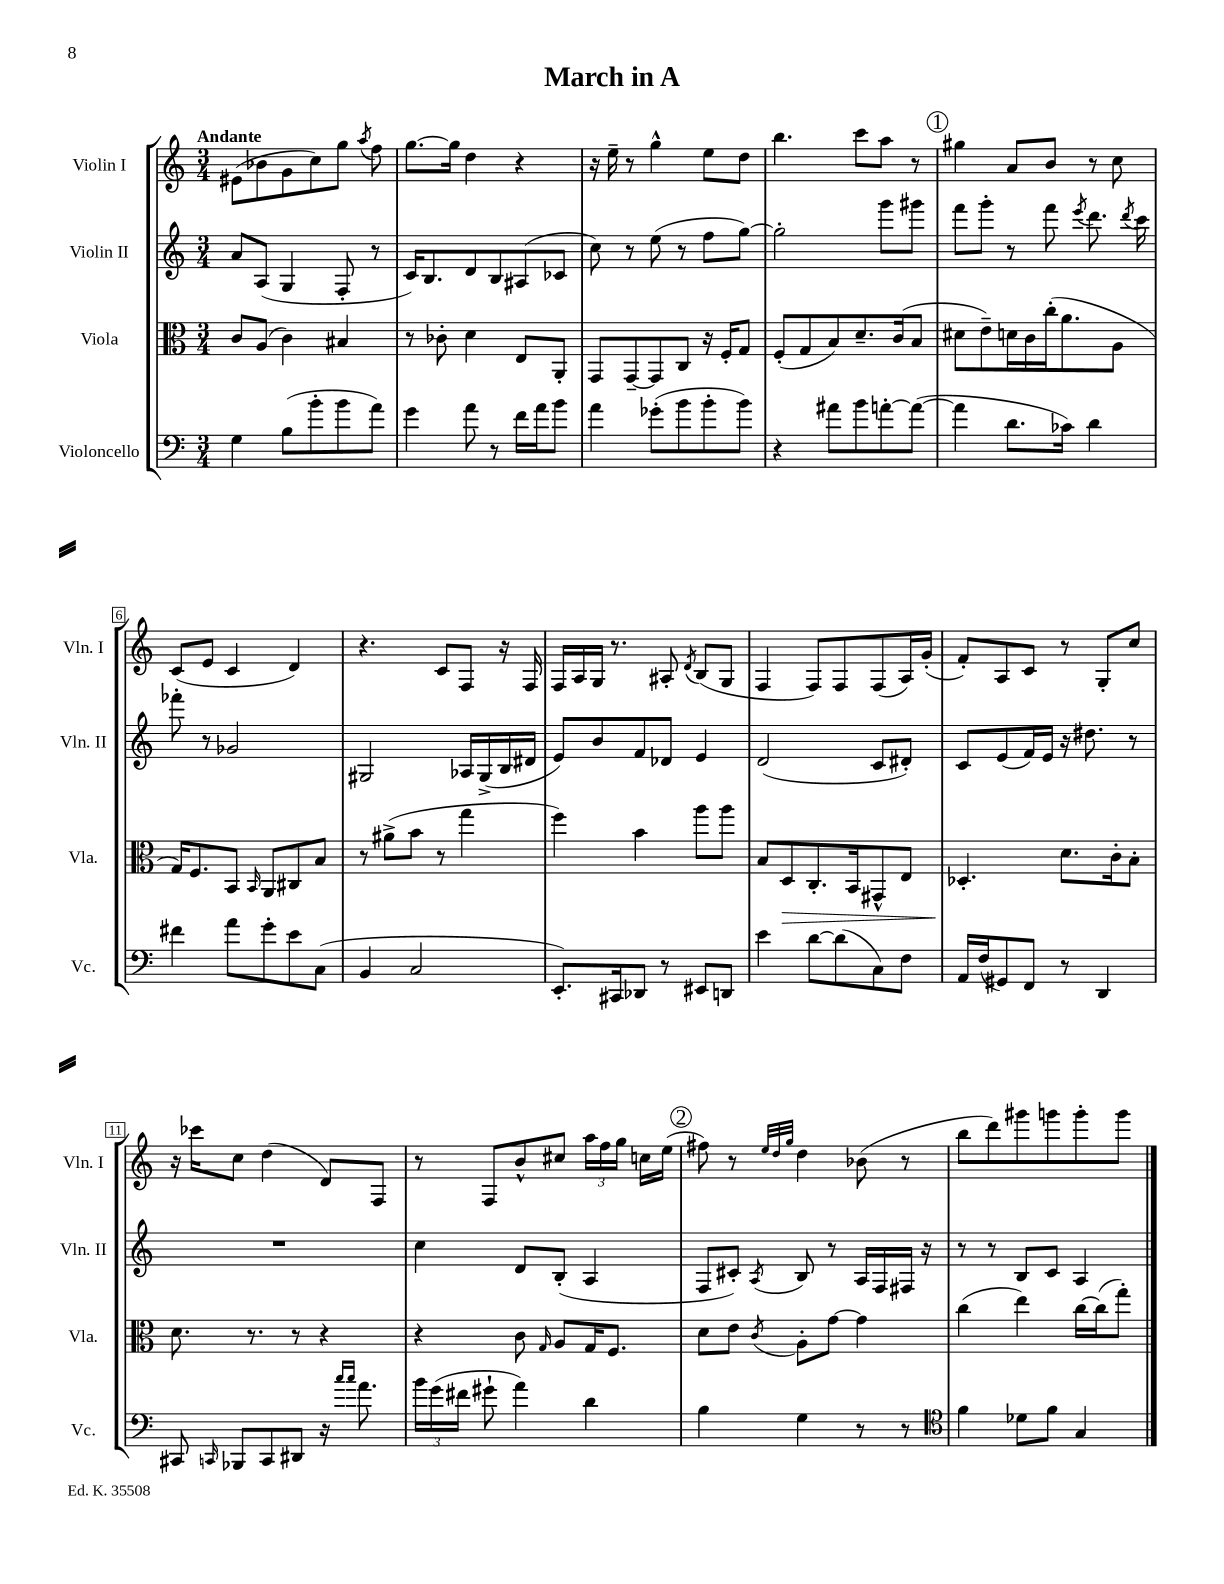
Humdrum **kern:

**kern	**kern	**dynam	**kern	**kern
*part4	*part3	*part3	*part2	*part1
*staff4	*staff3	*staff3	*staff2	*staff1
*I"Violoncello	*I"Viola	*	*I"Violin II	*I"Violin I
*I'Vc.	*I'Vla.	*	*I'Vln. II	*I'Vln. I
*clefF4	*clefC3	*	*clefG2	*clefG2
*k[]	*k[]	*	*k[]	*k[]
*M3/4	*M3/4	*	*M3/4	*M3/4
=1	=1	=1	=1	=1
!	!	!	!	!LO:TX:a:B:t=Andante
4G\	8c/L	.	8a/L	(8e#X\L
.	(8A/J	.	(8A/J	8b-X\
(8B\L	4c\)	.	4G/	8g\
8b'\	.	.	.	8cc\)
8b\	4B#X/	.	8F'/	8gg\J
.	.	.	.	8qaa/
8a\J)	.	.	8r	8ff\
=2	=2	=2	=2	=2
4g\	8r	.	16c/KL)	[8.gg\L
.	.	.	8.B/	.
.	8c-X'\	.	.	.
.	.	.	.	16gg\Jk]
8a\	4d\	.	8d/	4dd\
8r	.	.	8B/	.
16f\LL	8E/L	.	(8A#X/	4r
16a\J	.	.	.	.
8b\J	8AA'/J	.	8c-X/J	.
=3	=3	=3	=3	=3
4a\	8GG/L	.	8cc\)	16r
.	.	.	.	16ee~\
.	[8GG~/	.	8r	8r
(8g-X'\L	8GG/]	.	(8ee\	4gg^^\
8b\	8C/J	.	8r	.
8b'\	16r	.	8ff\L	8ee\L
.	16F'/KL	.	.	.
8b\J)	8G/J	.	[8gg\J)	8dd\J
=4	=4	=4	=4	=4
4r	(8F'/L	.	2gg'\]	4.bb\
.	8G/	.	.	.
8a#X\L	8B/)	.	.	.
8b\	8.d~/	.	.	8ccc\L
[8an'\	.	.	8ggg\L	8aa\J
.	(16c/k	.	.	.
(8a\J_	8B/J	.	8ggg#X\J	8r
!!LO:REH:place=s1:t=1
=5	=5	=5	=5	=5
4a\]	8d#X\L	.	8fff\L	4gg#X\
.	8e~\)	.	8ggg'\J	.
8.d\L	16dn\L	.	8r	8a/L
.	16c\	.	.	.
.	(16cc'\J	.	8fff\	8b/J
16c-X\Jk)	8.a\	.	.	.
.	.	.	8qeee/	.
4d\	.	.	8.ddd\	8r
.	8A\J	.	.	8cc\
.	.	.	8qddd/	.
.	.	.	16ccc\	.
!!LO:LB:g=z
=6	=6	=6	=6	=6
4f#X\	16G/KL)	.	8fff-X'\	(8c/L
.	8.F/	.	.	.
.	.	.	8r	8e/J
8a\L	8BB/J	.	2g-X/	4c/
.	16qqBB/	.	.	.
8g'\	8AA/L	.	.	.
8e\	8C#X/	.	.	4d/)
(8C\J	8B/J	.	.	.
=7	=7	=7	=7	=7
4BB/	8r	.	2G#X/	4.r
.	(8a#X^\L	.	.	.
2C/	8b\J	.	.	.
.	8r	.	.	8c/L
.	4gg\	.	16A-X/LL	8F/J
.	.	.	(16G#^/	.
.	.	.	16B/	16r
.	.	.	16d#X/JJ	16F/
=8	=8	=8	=8	=8
8.EE'/L)	4ff\)	.	8e/L)	16F/LL
.	.	.	.	16A/
.	.	.	8b/	16G/JJ
16CC#X/k	.	.	.	8.r
8DD-X/J	4b\	.	8f/	.
8r	.	.	8d-X/J	8A#X'/
.	.	.	.	8qd/
8EE#X/L	8aa\L	.	4e/	(8B/L
8DDn/J	8aa\J	.	.	8G/J
=9	=9	=9	=9	=9
4e\	8B/L	.	(2d/	4F/
!	!	!LO:HP:b	!	!
.	8D/	>	.	.
[8d\L	8.C'/	.	.	8F/L)
(8d\]	.	.	.	8F/
.	16BB/k	.	.	.
8C\)	8GG#X^^/	.	8c/L	(8F/
8F\J	8E/J	.	8d#X'/J)	16A/L)
.	.	.	.	(16g'/JJ
=10	=10	=10	=10	=10
16AA/LL	4.D-X'/	.	8c/L	8f'/L)
(16F/J	.	.	.	.
8GG#X/)	.	.	(8e/	8A/
8FF/J	.	.	16f/L)	8c/J
.	.	.	16e/JJ	.
8r	8.d\L	]	16r	8r
.	.	.	8.dd#X\	.
4DD/	.	.	.	8G'/L
.	16c'\k	.	.	.
.	8B'\J	.	8r	8cc/J
!!LO:LB:g=z
=11	=11	=11	=11	=11
8CC#X/	8.d\	.	2.r	16r
.	.	.	.	16ccc-X\KL
16qqCCn/	.	.	.	.
8BBB-X/L	.	.	.	8cc\J
.	8.r	.	.	.
8CC/	.	.	.	(4dd\
8DD#X/J	8r	.	.	.
16r	4r	.	.	8d/L)
16qqcc/LL	.	.	.	.
16qqcc/JJ	.	.	.	.
8.a\	.	.	.	.
.	.	.	.	8F/J
=12	=12	=12	=12	=12
24b\LL	4r	.	4cc\	8r
(24g\	.	.	.	.
24f#X\JJ	.	.	.	.
8g#X`\	.	.	.	8F/L
4a\)	8c\	.	8d/L	8b^^/
.	16qqG/	.	.	.
.	8A/L	.	(8B'/J	8cc#X/J
4d\	16G/K	.	4A/	24aa\LL
.	.	.	.	24ff\
.	8.F/J	.	.	.
.	.	.	.	24gg\JJ
.	.	.	.	16ccn\LL
.	.	.	.	(16ee\JJ
!!LO:REH:place=s1:t=2
=13	=13	=13	=13	=13
4B\	8d\L	.	8F/L	8ff#X\)
.	8e\J	.	8c#X'/J)	8r
.	.	.	.	32qqee/LLL
.	.	.	.	32qqdd/
.	8qc/	.	8qA/	32qqgg/JJJ
4G\	8A'\L	.	8B/	4dd\
.	[8g\J	.	8r	.
8r	4g\]	.	16A/LL	(8b-X\
.	.	.	16F/	.
8r	.	.	16F#X/JJ	8r
.	.	.	16r	.
=14	=14	=14	=14	=14
*clefC4	*	*	*	*
4f\	(4cc\	.	8r	8bb\L
.	.	.	8r	8ddd\)
8d-X\L	4ee\)	.	8B/L	8ggg#X\
8f\J	.	.	8c/J	8gggn\
4G/	[16cc\LL	.	4A/	8ggg'\
.	(16cc\J]	.	.	.
.	8gg'\J)	.	.	8ggg\J
==	==	==	==	==
*-	*-	*-	*-	*-
